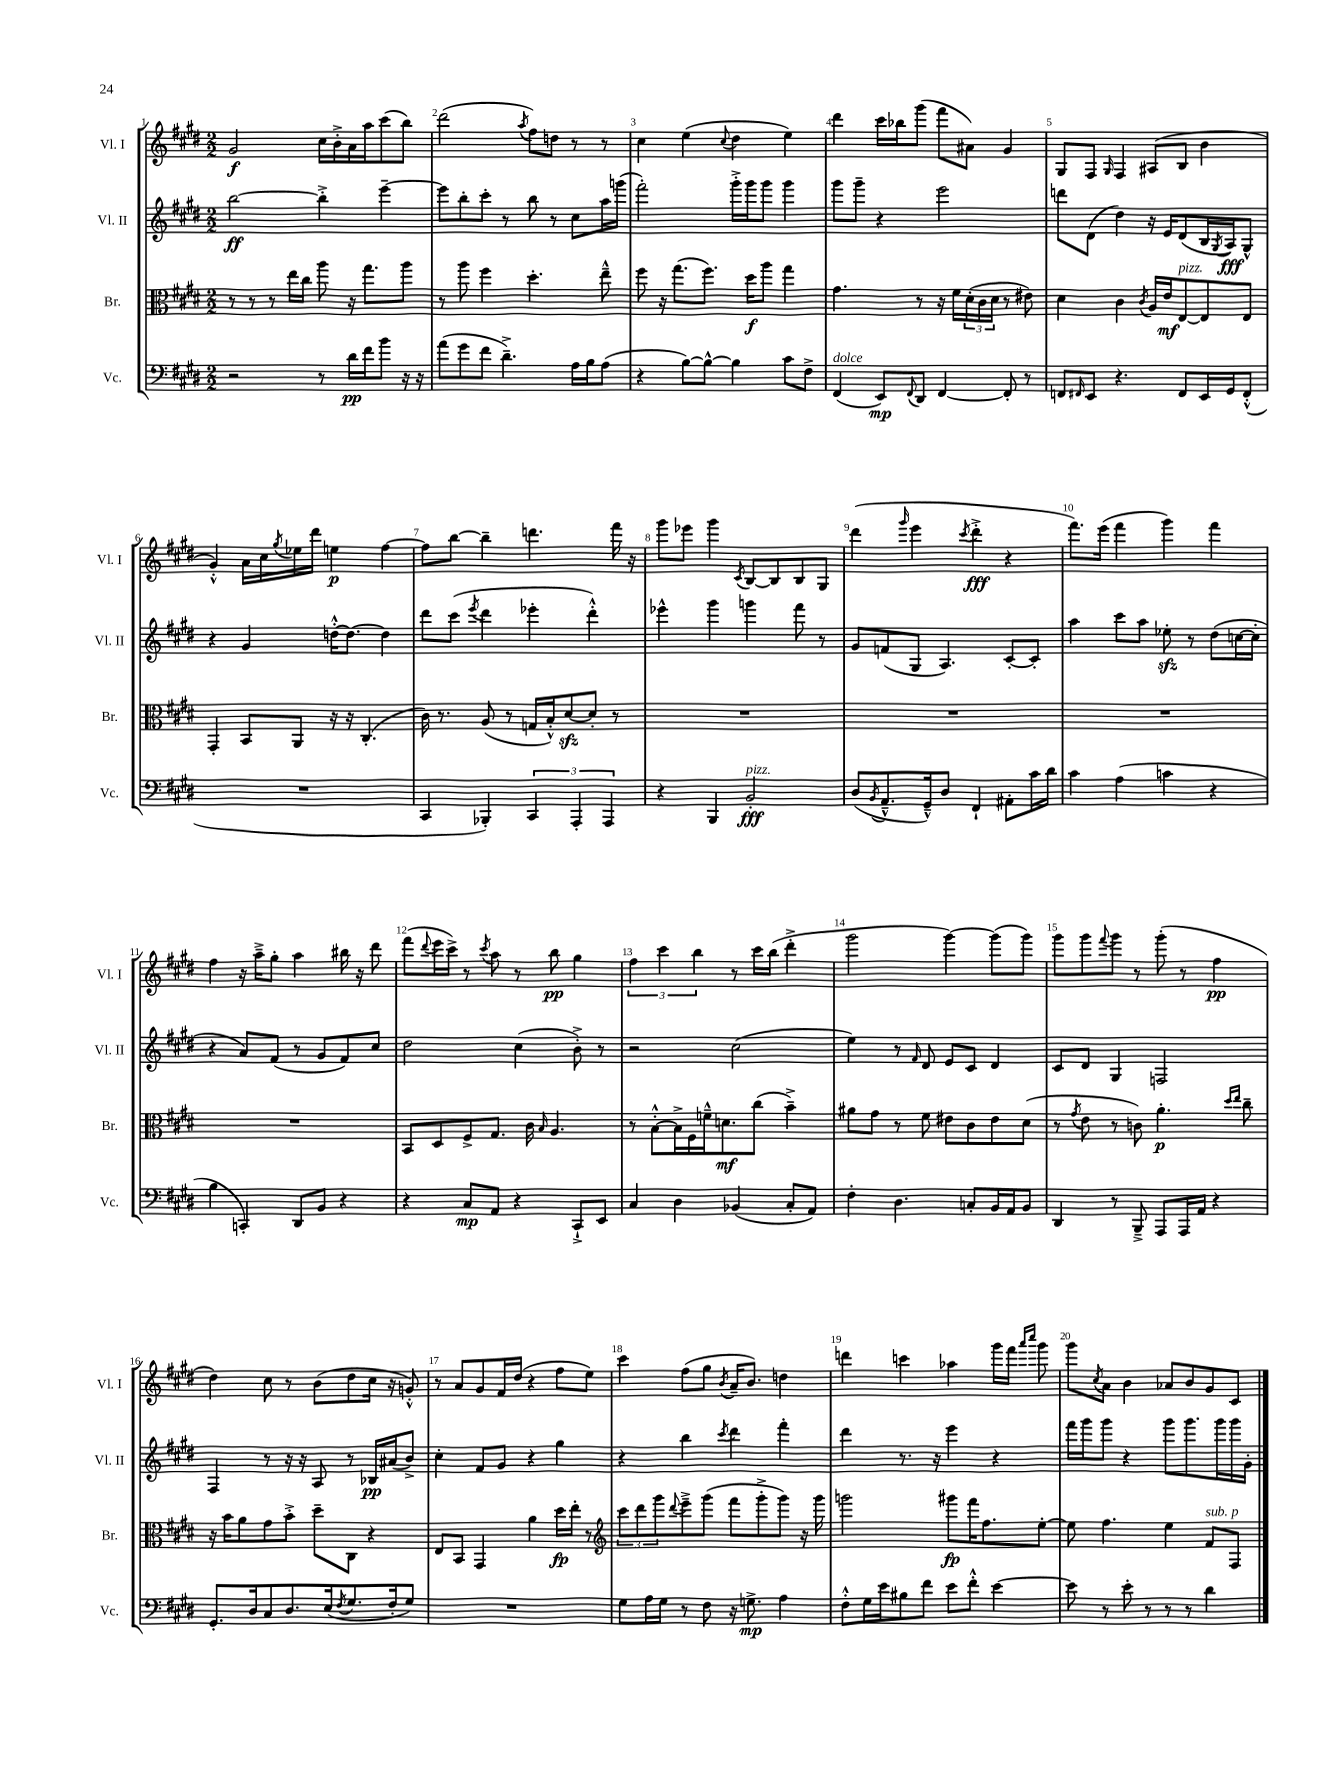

**kern	**dynam	**kern	**dynam	**kern	**dynam	**kern	**dynam
*part4	*part4	*part3	*part3	*part2	*part2	*part1	*part1
*staff4	*staff4	*staff3	*staff3	*staff2	*staff2	*staff1	*staff1
*I"Vc.	*	*I"Br.	*	*I"Vl. II	*	*I"Vl. I	*
*I'Vc.	*	*I'Br.	*	*I'Vl. II	*	*I'Vl. I	*
*clefF4	*	*clefC3	*	*clefG2	*	*clefG2	*
*k[f#c#g#d#]	*	*k[f#c#g#d#]	*	*k[f#c#g#d#]	*	*k[f#c#g#d#]	*
*M2/2	*	*M2/2	*	*M2/2	*	*M2/2	*
=1	=1	=1	=1	=1	=1	=1	=1
2r	.	8r	.	[2bb\	ff	2g#/	f
.	.	8r	.	.	.	.	.
.	.	8r	.	.	.	.	.
.	.	16ee\LL	.	.	.	.	.
.	.	16cc#\JJ	.	.	.	.	.
8r	.	8aa\	.	4bb'^\]	.	16cc#\LL	.
.	.	.	.	.	.	16b'^\	.
16d#\LL	pp	16r	.	.	.	16a\	.
16f#\J	.	8.gg#\L	.	.	.	16aa\J	.
8b\J	.	.	.	[4eee~\	.	(8ccc#\	.
16r	.	8aa\J	.	.	.	8bb\J)	.
16r	.	.	.	.	.	.	.
=2	=2	=2	=2	=2	=2	=2	=2
(8a\L	.	8r	.	8eee\L]	.	(2ddd#\	.
8g#\	.	8aa\	.	8bb'\	.	.	.
8f#\J	.	4ff#\	.	8ccc#'\J	.	.	.
4.d#~^\)	.	.	.	8r	.	.	.
.	.	.	.	.	.	8qaa/	.
.	.	4.dd#'\	.	8bb\	.	8ff#\L)	.
.	.	.	.	8r	.	8ddn\J	.
16A\LL	.	.	.	8cc#\L	.	8r	.
16B\J	.	.	.	.	.	.	.
(8A\J	.	8ee~^^\	.	16aa\L	.	8r	.
.	.	.	.	(16gggn\JJ	.	.	.
=3	=3	=3	=3	=3	=3	=3	=3
4r	.	8ff#\	.	2fff#'\)	.	4cc#\	.
.	.	16r	.	.	.	.	.
.	.	(8.gg#\L	.	.	.	.	.
[8B\L)	.	.	.	.	.	(4ee\	.
8B^^\J_	.	8.ff#\J)	.	.	.	.	.
.	.	.	.	.	.	8qqcc#/	.
4B\]	.	.	.	16ggg#'^\LL	.	4dd#\	.
.	.	16dd#\KL	f	16ggg#\J	.	.	.
.	.	8aa\J	.	8ggg#\J	.	.	.
8c#\L	.	4gg#\	.	4ggg#\	.	4ee\)	.
8F#^\J	.	.	.	.	.	.	.
=4	=4	=4	=4	=4	=4	=4	=4
!LO:TX:a:i:t=dolce	!	!	!	!	!	!	!
(4FF#/	.	4.g#\	.	8ggg#\L	.	4ddd#\	.
.	.	.	.	8ggg#~\J	.	.	.
8EE/L)	mp	.	.	4r	.	16ccc#\LL	.
.	.	.	.	.	.	16bb-X\J	.
8qqFF#/	.	.	.	.	.	.	.
8DD#/J	.	8r	.	.	.	(8ggg#\J	.
[4FF#/	.	16r	.	2eee\	.	8fff#\L	.
.	.	16f#\LL	.	.	.	.	.
.	.	(24d#'\	.	.	.	8a#X\J)	.
.	.	24c#\	.	.	.	.	.
.	.	24d#\JJ	.	.	.	.	.
8FF#'/]	.	8r	.	.	.	4g#/	.
8r	.	8e#X\)	.	.	.	.	.
=5	=5	=5	=5	=5	=5	=5	=5
8FFn/L	.	4d#\	.	8dddn\L	.	8G#/L	.
16qqFF#X/	.	.	.	.	.	.	.
8EE/J	.	.	.	(8d#\J	.	8F#/J	.
.	.	.	.	.	.	16qqG#/	.
4.r	.	4c#\	.	4dd#\)	.	4F#/	.
.	.	8qc#/	.	.	.	.	.
.	.	16A/LL	.	16r	.	(8A#X/L	.
.	.	16e/J	mf	16e/KL	.	.	.
!	!	!LO:TX:a:i:t=pizz.	!	!	!	!	!
8FF#/L	.	[8E/	.	(8d#/	.	8B/J	.
16EE/L	.	8E/]	.	16B/L	.	4b\	.
.	.	.	.	8qG#/	.	.	.
16GG#/J	.	.	.	16A/J)	fff	.	.
(8FF#'^^/J	.	8E/J	.	8G#^^/J	.	.	.
!!LO:LB:g=z
=6	=6	=6	=6	=6	=6	=6	=6
1r	.	4GG#'/	.	4r	.	4g#'^^/)	.
.	.	8BB/L	.	4g#/	.	16a\LL	.
.	.	.	.	.	.	16cc#\	.
.	.	.	.	.	.	8qgg#/	.
.	.	8AA/J	.	.	.	16ee-X\	.
.	.	.	.	.	.	16ddd#\JJ	.
.	.	16r	.	[16ddn'^^\KL	.	4een\	p
.	.	16r	.	8.dd\J_	.	.	.
.	.	(4.C#'/	.	.	.	.	.
.	.	.	.	4dd\]	.	[4ff#\	.
=7	=7	=7	=7	=7	=7	=7	=7
4CC#/	.	16c#\)	.	8ddd#\L	.	8ff#\L]	.
.	.	8.r	.	.	.	.	.
.	.	.	.	(8ccc#\J	.	[8bb\J	.
.	.	.	.	8qeee/	.	.	.
4BBB-X'/)	.	(8A/	.	4ddd#\	.	4bb~\]	.
.	.	8r	.	.	.	.	.
6CC#/	.	16Gn/LL	.	4eee-X'\	.	4.dddn\	.
.	.	16B'^^/J)	.	.	.	.	.
.	.	[8d#zz/	.	.	.	.	.
6AAA'/	.	.	.	.	.	.	.
.	.	8d#'/J]	.	4ddd#'^^\)	.	.	.
6AAA/	.	.	.	.	.	.	.
.	.	8r	.	.	.	16fff#\	.
.	.	.	.	.	.	16r	.
=8	=8	=8	=8	=8	=8	=8	=8
4r	.	1r	.	4eee-X^^\	.	8ggg#\L	.
.	.	.	.	.	.	8eee-X\J	.
4BBB/	.	.	.	4ggg#\	.	4ggg#\	.
.	.	.	.	.	.	8qc#/	.
!LO:TX:a:i:t=pizz.	!	!	!	!	!	!	!
2BB'/	fff	.	.	4gggn\	.	[8B/L	.
.	.	.	.	.	.	8B/]	.
.	.	.	.	8fff#\	.	8B/	.
.	.	.	.	8r	.	8G#/J	.
=9	=9	=9	=9	=9	=9	=9	=9
(8D#/L	.	1r	.	8g#/L	.	(4ddd#\	.
8qBB/	.	.	.	.	.	.	.
8.AA~^^/	.	.	.	(8fn/	.	.	.
.	.	.	.	.	.	16qqggg#/	.
.	.	.	.	8G#/J	.	4eee\	.
16GG#~^^/k)	.	.	.	.	.	.	.
8D#/J	.	.	.	4.A/)	.	.	.
.	.	.	.	.	.	8qccc#/	.
4FF#`/	.	.	.	.	.	4ddd#'^\	fff
8AA#X'\L	.	.	.	[8c#'/L	.	4r	.
16c#\L	.	.	.	8c#'/J]	.	.	.
16d#\JJ	.	.	.	.	.	.	.
=10	=10	=10	=10	=10	=10	=10	=10
4c#\	.	1r	.	4aa\	.	8.fff#\L)	.
.	.	.	.	.	.	(16eee\Jk	.
(4A\	.	.	.	8ccc#\L	.	4fff#\	.
.	.	.	.	8aa\J	.	.	.
4cn\	.	.	.	8ee-Xzz'\	.	4ggg#\)	.
.	.	.	.	8r	.	.	.
4r	.	.	.	(8dd#\L	.	4fff#\	.
.	.	.	.	[16ccn\L	.	.	.
.	.	.	.	16cc'\JJ]	.	.	.
!!LO:LB:g=z
=11	=11	=11	=11	=11	=11	=11	=11
4B\	.	1r	.	4r	.	4ff#\	.
4CCn'/)	.	.	.	8a/L)	.	16r	.
.	.	.	.	.	.	16aa~^\KL	.
.	.	.	.	(8f#/J	.	8gg#'\J	.
8DD#/L	.	.	.	8r	.	4aa\	.
8BB/J	.	.	.	8g#/L	.	.	.
4r	.	.	.	8f#/)	.	16bb#X\	.
.	.	.	.	.	.	16r	.
.	.	.	.	8cc#/J	.	8ddd#\	.
=12	=12	=12	=12	=12	=12	=12	=12
4r	.	8BB/L	.	2dd#\	.	(8fff#\L	.
.	.	.	.	.	.	8qqddd#/	.
.	.	8D#/	.	.	.	16eee\L	.
.	.	.	.	.	.	16ccc#^\JJ)	.
8C#/L	mp	8F#^/	.	.	.	8r	.
.	.	.	.	.	.	8qccc#/	.
8AA/J	.	8.G#/J	.	.	.	8aa\	.
4r	.	.	.	(4cc#\	.	8r	.
.	.	16c#\	.	.	.	.	.
.	.	16qqB/	.	.	.	.	.
.	.	4.A/	.	.	.	8bb\	pp
8CC#`^/L	.	.	.	8b'^\)	.	4gg#\	.
8EE/J	.	.	.	8r	.	.	.
=13	=13	=13	=13	=13	=13	=13	=13
4C#/	.	8r	.	2r	.	6ff#\	.
.	.	[8B'^^\L	.	.	.	.	.
.	.	.	.	.	.	6ccc#\	.
4D#\	.	16B^\L]	.	.	.	.	.
.	.	16F#\	.	.	.	.	.
.	.	.	.	.	.	6bb\	.
.	.	16fn~^^\J	.	.	.	.	.
.	.	8.dn\	mf	.	.	.	.
(4BB-X/	.	.	.	(2cc#\	.	8r	.
.	.	(8cc#\J	.	.	.	16ccc#\LL	.
.	.	.	.	.	.	(16bb\JJ	.
8C#'/L	.	4b~^\)	.	.	.	4ddd#'^\	.
8AA/J)	.	.	.	.	.	.	.
=14	=14	=14	=14	=14	=14	=14	=14
4F#'\	.	8a#X\L	.	4ee\)	.	2ggg#\	.
.	.	8g#\J	.	.	.	.	.
4.D#\	.	8r	.	8r	.	.	.
.	.	.	.	16qqf#/	.	.	.
.	.	8f#\	.	8d#/	.	.	.
.	.	8e#X\L	.	8e/L	.	[4ggg#\)	.
8Cn'/L	.	8c#\	.	8c#/J	.	.	.
16BB/L	.	8e#\	.	4d#/	.	(8ggg#\L]	.
16AA/J	.	.	.	.	.	.	.
8BB/J	.	(8d#\J	.	.	.	8ggg#\J)	.
=15	=15	=15	=15	=15	=15	=15	=15
4DD#/	.	8r	.	8c#/L	.	8ggg#\L	.
.	.	8qg#/	.	.	.	.	.
.	.	8e\	.	8d#/J	.	8ggg#\	.
.	.	.	.	.	.	8qqfff#/	.
8r	.	8r	.	4G#/	.	8ggg#\J	.
8BBB~^/	.	8cn\)	.	.	.	8r	.
8AAA/L	.	4.a'\	p	2Fn/	.	(8ggg#'\	.
16AAA/L	.	.	.	.	.	8r	.
16AA/JJ	.	.	.	.	.	.	.
4r	.	.	.	.	.	4ff#\	pp
.	.	16qqdd#/LL	.	.	.	.	.
.	.	16qqee/JJ	.	.	.	.	.
.	.	8cc#~\	.	.	.	.	.
!!LO:LB:g=z
=16	=16	=16	=16	=16	=16	=16	=16
8.GG#'/L	.	16r	.	4F#/	.	4dd#\)	.
.	.	16b\KL	.	.	.	.	.
.	.	8a\	.	.	.	.	.
16D#/k	.	.	.	.	.	.	.
8C#/	.	8g#\	.	8r	.	8cc#\	.
8.D#/	.	8b'^\J	.	16r	.	8r	.
.	.	.	.	16r	.	.	.
.	.	8dd#~\L	.	8A/	.	(8b\L	.
(16E/k	.	.	.	.	.	.	.
8qF#/	.	.	.	.	.	.	.
8.G#/	.	8C#\J	.	8r	.	8dd#\	.
.	.	4r	.	16B-X/LL	pp	16cc#\Jk	.
16F#'/k	.	.	.	(16a#X/J	.	16r	.
8G#/J)	.	.	.	8b^/J)	.	8gn'^^/)	.
=17	=17	=17	=17	=17	=17	=17	=17
1r	.	8E/L	.	4cc#'\	.	8r	.
.	.	8BB/J	.	.	.	8a/L	.
.	.	4GG#/	.	8f#/L	.	8g#/	.
.	.	.	.	8g#/J	.	16f#/L	.
.	.	.	.	.	.	(16dd#/JJ	.
.	.	4a\	.	4r	.	4r	.
.	.	16dd#\LL	fp	4gg#\	.	8ff#\L	.
.	.	16ee'\JJ	.	.	.	.	.
.	.	8r	.	.	.	8ee\J)	.
=18	=18	=18	=18	=18	=18	=18	=18
*	*	*clefG2	*	*	*	*	*
8G#\L	.	12ccc#\L	.	4r	.	4ccc#\	.
.	.	12ddd#\	.	.	.	.	.
16A\L	.	.	.	.	.	.	.
.	.	12ggg#\	.	.	.	.	.
16G#\JJ	.	.	.	.	.	.	.
.	.	8qqddd#/	.	.	.	.	.
8r	.	8eee~^\	.	4bb\	.	(8ff#\L	.
8F#\	.	(8ggg#\J	.	.	.	8gg#\J	.
.	.	.	.	8qccc#/	.	8qb/	.
16r	.	8fff#\L	.	4ddd#\	.	16a~/KL	.
8.Gn^\	mp	.	.	.	.	8.b/J)	.
.	.	8ggg#'^\	.	.	.	.	.
4A\	.	8ggg#\J)	.	4fff#'\	.	4ddn\	.
.	.	16r	.	.	.	.	.
.	.	16ggg#\	.	.	.	.	.
=19	=19	=19	=19	=19	=19	=19	=19
8F#'^^\L	.	2gggn\	.	4ddd#\	.	4dddn\	.
16G#\L	.	.	.	.	.	.	.
16e\J	.	.	.	.	.	.	.
8B#X\	.	.	.	8.r	.	4cccn\	.
8f#\J	.	.	.	.	.	.	.
.	.	.	.	16r	.	.	.
8e\L	.	8ggg#X\L	fp	4eee\	.	4aa-X\	.
8f#'^^\J	.	16fff#\K	.	.	.	.	.
.	.	8.ff#\	.	.	.	.	.
[4e\	.	.	.	4r	.	16ggg#\LL	.
.	.	.	.	.	.	16fff#\JJ	.
.	.	.	.	.	.	16qqaaa/LL	.
.	.	.	.	.	.	16qqcccc#/JJ	.
.	.	[8ee'\J	.	.	.	8ggg#\	.
=20	=20	=20	=20	=20	=20	=20	=20
8e\]	.	8ee\]	.	16fff#\LL	.	8ggg#\L	.
.	.	.	.	16ggg#\J	.	.	.
.	.	.	.	.	.	8qcc#/	.
8r	.	4.ff#\	.	8ggg#\J	.	8a\J	.
8e'\	.	.	.	4r	.	4b\	.
8r	.	.	.	.	.	.	.
8r	.	4ee\	.	8ggg#\L	.	8a-X/L	.
8r	.	.	.	8.ggg#\	.	8b/	.
!	!	!LO:TX:a:i:t=sub. p	!	!	!	!	!
4d#\	.	8f#/L	.	.	.	8g#/	.
.	.	.	.	16ggg#\L	.	.	.
.	.	8F#/J	.	16ggg#\	.	8c#/J	.
.	.	.	.	16g#'\JJ	.	.	.
==	==	==	==	==	==	==	==
*-	*-	*-	*-	*-	*-	*-	*-
